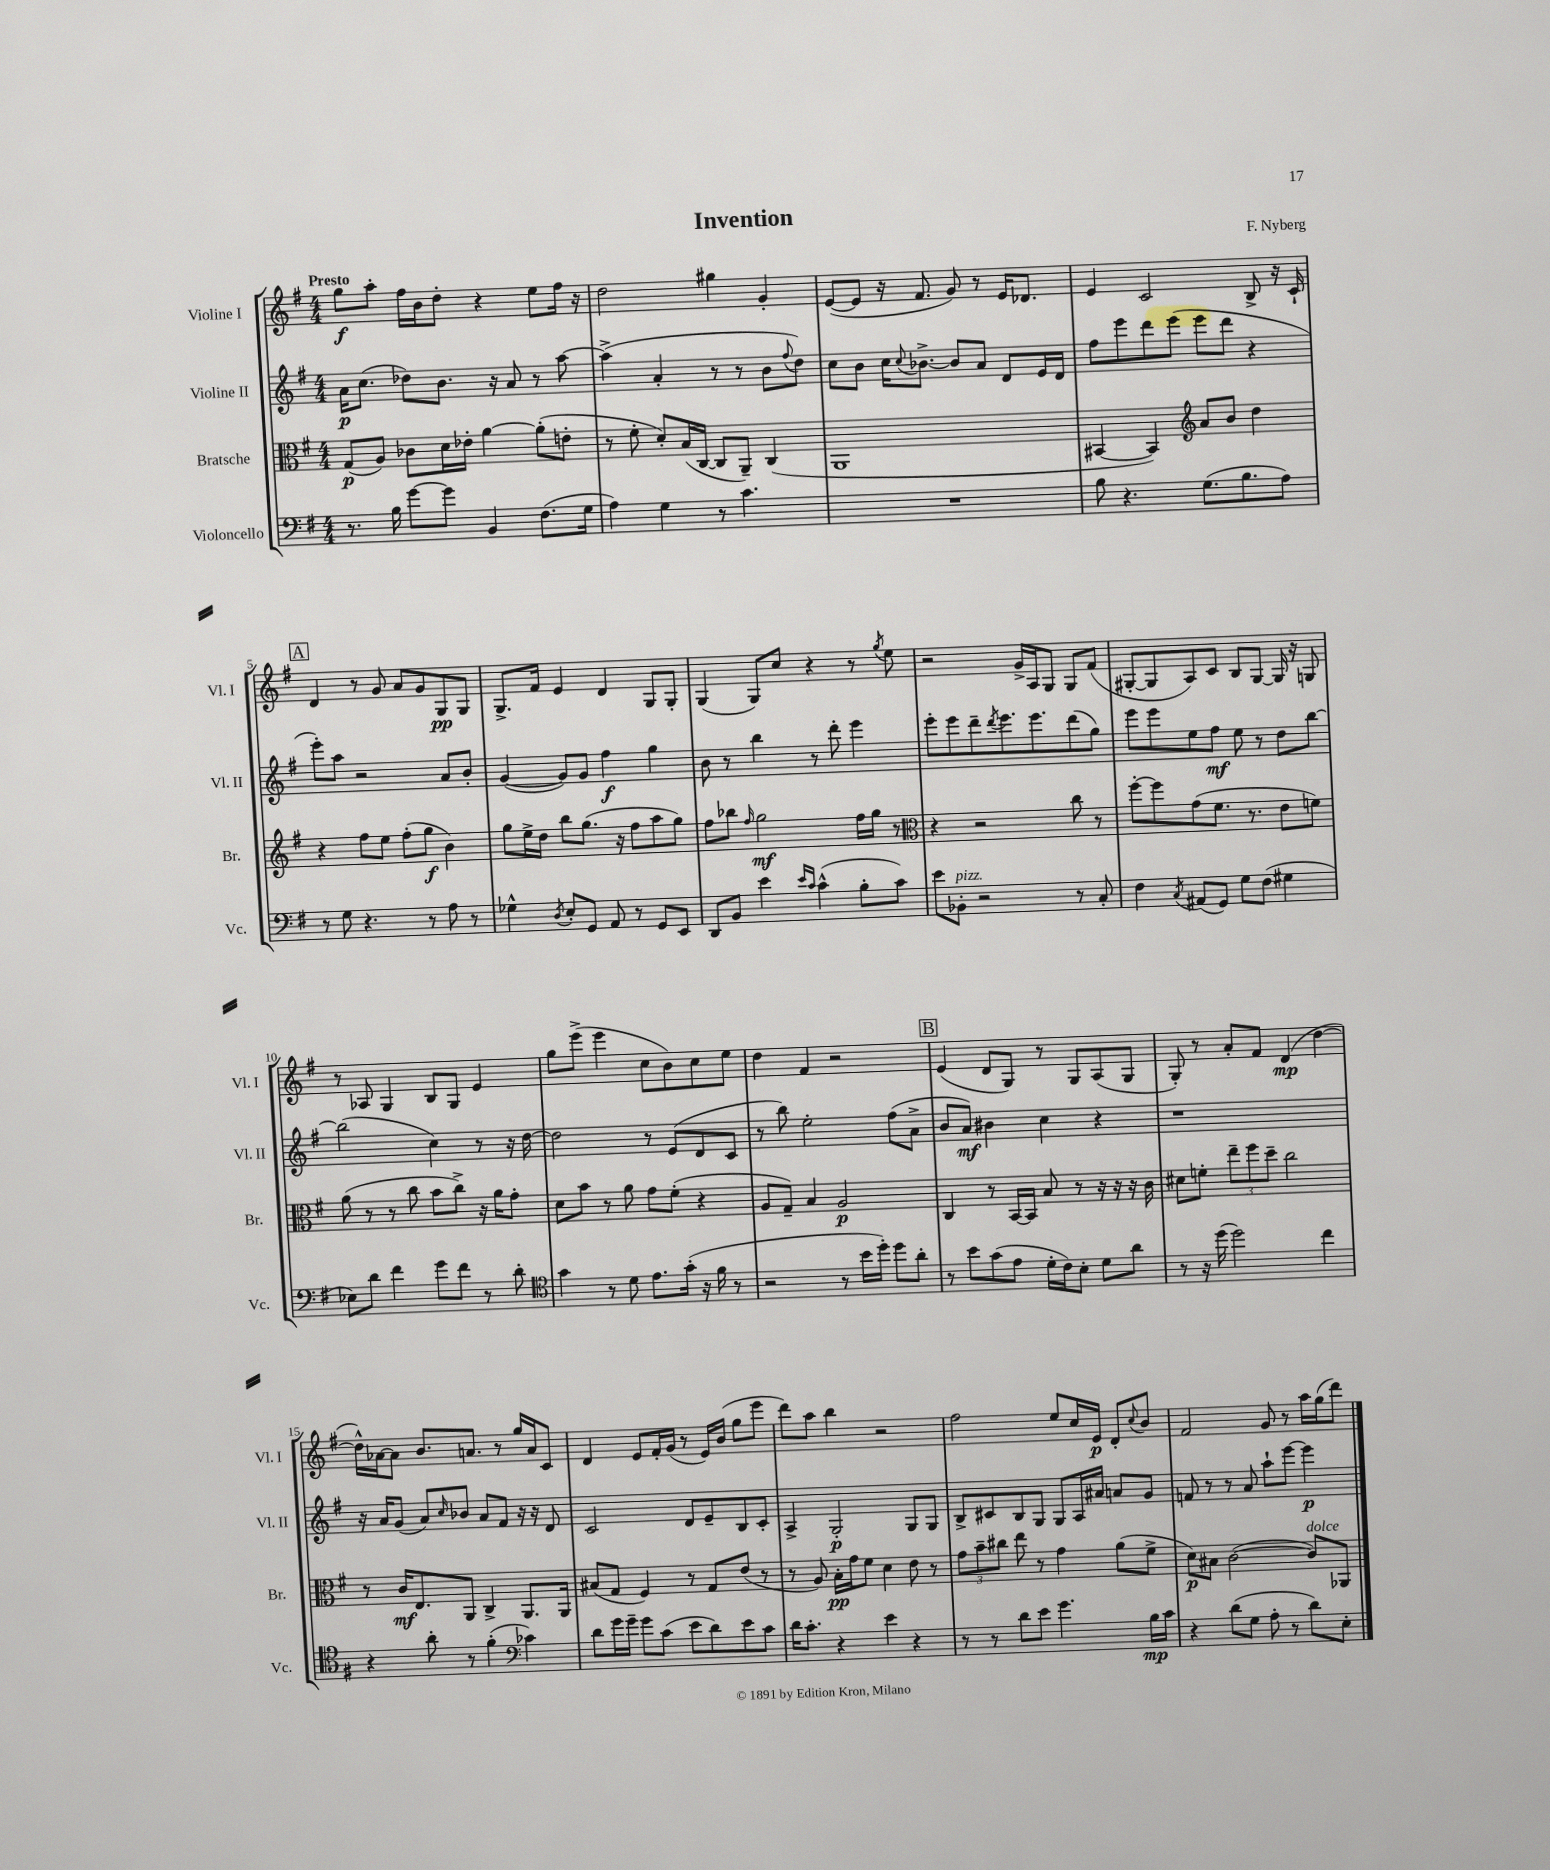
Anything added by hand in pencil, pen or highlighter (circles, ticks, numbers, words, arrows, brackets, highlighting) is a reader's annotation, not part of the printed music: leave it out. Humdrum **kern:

**kern	**kern	**kern	**kern
*staff4	*staff3	*staff2	*staff1
*clefF4	*clefC3	*clefG2	*clefG2
*k[f#]	*k[f#]	*k[f#]	*k[f#]
*M4/4	*M4/4	*M4/4	*M4/4
8.r	(8G	16a	8gg
.	.	(8.cc	.
.	8A)	.	8aa'
16B	.	.	.
[8g	8c-	8dd-)	16ff#
.	.	.	16b
8g]	16d	8.b	8dd'
.	16e-'	.	.
4BB	[4a	.	4r
.	.	16r	.
.	.	8a	.
(8.F#	(8a']	8r	8ee
.	8e'	[8aa	16ff#
16G	.	.	16r
=	=	=	=
4A)	8r	(4aa^]	2dd
.	8f#'	.	.
4G	8d')	4a'	.
.	(16B	.	.
.	[16C	.	.
8r	8C]	8r	4gg#
4.c	8AA~)	8r	.
.	(4C	8b	4g'
.	.	8qqff#	.
.	.	8dd)	.
=	=	=	=
1r	1AA	8cc	([8e
.	.	8b	8e]
.	.	16cc	16r
.	.	8qqcc	.
.	.	[8.b-^	8.f#
.	.	8b-]	8g)
.	.	8a	8r
.	.	8d	16e
.	.	.	8.d-
.	.	16e	.
.	.	16d	.
=	=	=	=
8B	[4BB#	8ff#	4e
4.r	.	8eee	.
.	4BB#])	8ddd	2c
.	.	(8eee	.
*	*clefG2	*	*
(8.G	8a	8eee	.
.	8b	8ddd	.
8.B	.	.	.
.	4dd	4r	8B^
8A)	.	.	16r
.	.	.	16c`
=	=	=	=
8r	4r	8eee')	4d
8G	.	8aa	.
4.r	8ff#	2r	8r
.	8ee	.	8g
.	(8ff#'	.	8a
8r	8gg	.	8g
8A	4b)	8a	8G
8r	.	8b'	8G
=	=	=	=
4G-^^	8gg	([4g	8.G^
.	16ee^	.	.
.	16dd	.	16f#
8qD	.	.	.
8E'	8bb	8g])	4e
8GG	(8.gg	8g	.
8AA	.	4ff#	4d
.	16r	.	.
8r	8ff#	.	.
8GG	8aa	4gg	8G
8EE	8gg)	.	8G'
=	=	=	=
8DD	8ff#	8b	(4G
8BB	8bb-	8r	.
.	16qqff#	.	.
4e	2gg	4bb	8G)
.	.	.	8cc
16qqe	.	.	.
16qqc	.	.	.
(4c^^	.	8r	4r
.	.	8ddd'	.
8B'	16ff#	4eee	8r
.	16gg	.	.
.	.	.	8qgg
8c)	8r	.	8ee
=	=	=	=
*	*clefC3	*	*
8e	4r	8eee'	2r
8BB-'	.	8eee	.
2r	2r	8ddd~	.
.	.	8qddd	.
.	.	8.eee	.
.	.	.	16g^
.	.	8.eee	16A
.	.	.	8G
8r	8cc	(8ddd	8G
8C'	8r	8gg)	(8f#
=	=	=	=
4F#	[8ff#'	8eee	[8G#'
.	8ff#]	8eee	8G#]
8qC	.	.	.
(8AA#	(8g	8ee	8A)
8GG)	8.f#	8ff#	8c
8G	.	8ee	8B
.	8.r	.	.
(8F#	.	8r	[8G#
4G#	8e	8dd	16G#]
.	.	.	16r
.	8f)	[8bb	8G
=	=	=	=
8E-)	(8a	(2bb]	8r
8d	8r	.	8A-
4f#	8r	.	4G
.	8cc	.	.
8g	8b	4cc)	8B
8f#	8cc^)	.	8G
8r	16r	8r	4e
.	16a	.	.
8d'	8g'	16r	.
.	.	[16dd	.
=	=	=	=
*clefC4	*	*	*
4g	8d	2dd]	8gg
.	8b	.	(8eee^
8r	8r	.	4eee
8d	8a	.	.
8.e	8g	8r	8cc
.	(8f#'	(8e	8b)
(16g'	.	.	.
16r	4r	8d	8cc
16f#	.	.	.
8r	.	8c	8ee
=	=	=	=
2r	8A	8r	4dd
.	8G~)	8bb)	.
.	4B	2ee'	4f#
8r	2A	.	2r
16b	.	.	.
16dd')	.	.	.
8dd	.	(8ff#	.
8a'	.	8a^	.
=	=	=	=
8r	4C	8b	(4e
8b	.	8a)	.
(8g	8r	4b#	8d
8e	[16BB	.	8G)
.	16BB]	.	.
16d'	8B	4cc	8r
16c)	.	.	.
8B'	8r	.	8G
8d	16r	4r	(8A
.	16r	.	.
8a	16r	.	8G
.	16c	.	.
=	=	=	=
8r	8d#	1r	8G')
16r	8f'	.	8r
(16dd	.	.	.
2dd)	12ee~	.	8a'
.	12ff#	.	.
.	.	.	8f#
.	12dd~	.	.
.	2cc	.	(4d
4cc	.	.	[4dd
=	=	=	=
4r	8r	16r	16dd^^])
.	.	16a	[16a-
.	16c	(8g	8a-]
.	8.E	.	.
8a'	.	8a)	8.b
.	.	16qqcc	.
8r	8AA	8b-	.
.	.	.	8.a
(4f#'	4C^	8a	.
.	.	8f#	8r
*clefF4	*	*	*
4c-)	8.AA	16r	16gg
.	.	16r	16a
.	.	8d	8c
.	16AA	.	.
=	=	=	=
8d	(8B#	2c	4d
16g	8G	.	.
16g~	.	.	.
8g	4F#)	.	8e
(8c	.	.	16f#'
.	.	.	(16g
8e	8r	8d	8r
8d)	8G	8e~	16e)
.	.	.	(16b
8e	(8e	8B	8gg
8c	8r	8c'	8eee
=	=	=	=
16d	8r	4A^	8ddd)
8.c'	.	.	.
.	8A)	.	8aa
4r	16B'	2G'	4bb
.	16g	.	.
.	8f#	.	.
4e	4d	.	2r
4r	8e	8G	.
.	8r	8G	.
=	=	=	=
8r	12g	8B^	2ff#
.	12b~	.	.
8r	.	8c#	.
.	12cc#	.	.
8d	8ee	8B	.
8e	8r	8G	.
4.g	4g	8G	8ee
.	.	16A	16cc
.	.	16a#	16e
.	(8a	8a	8d'
.	.	.	8qqcc
16B	8f#^	8g	8b
16c	.	.	.
=	=	=	=
4r	8d)	8f	2f#
.	8B#	8r	.
(8d	([2c	8r	.
8G	.	8a	.
8A'	.	8aa`	8g
8r	.	[8eee	8r
8d)	8c])	4eee]	16aa
.	.	.	(16gg
8E'	8AA-	.	8ddd)
==	==	==	==
*-	*-	*-	*-
